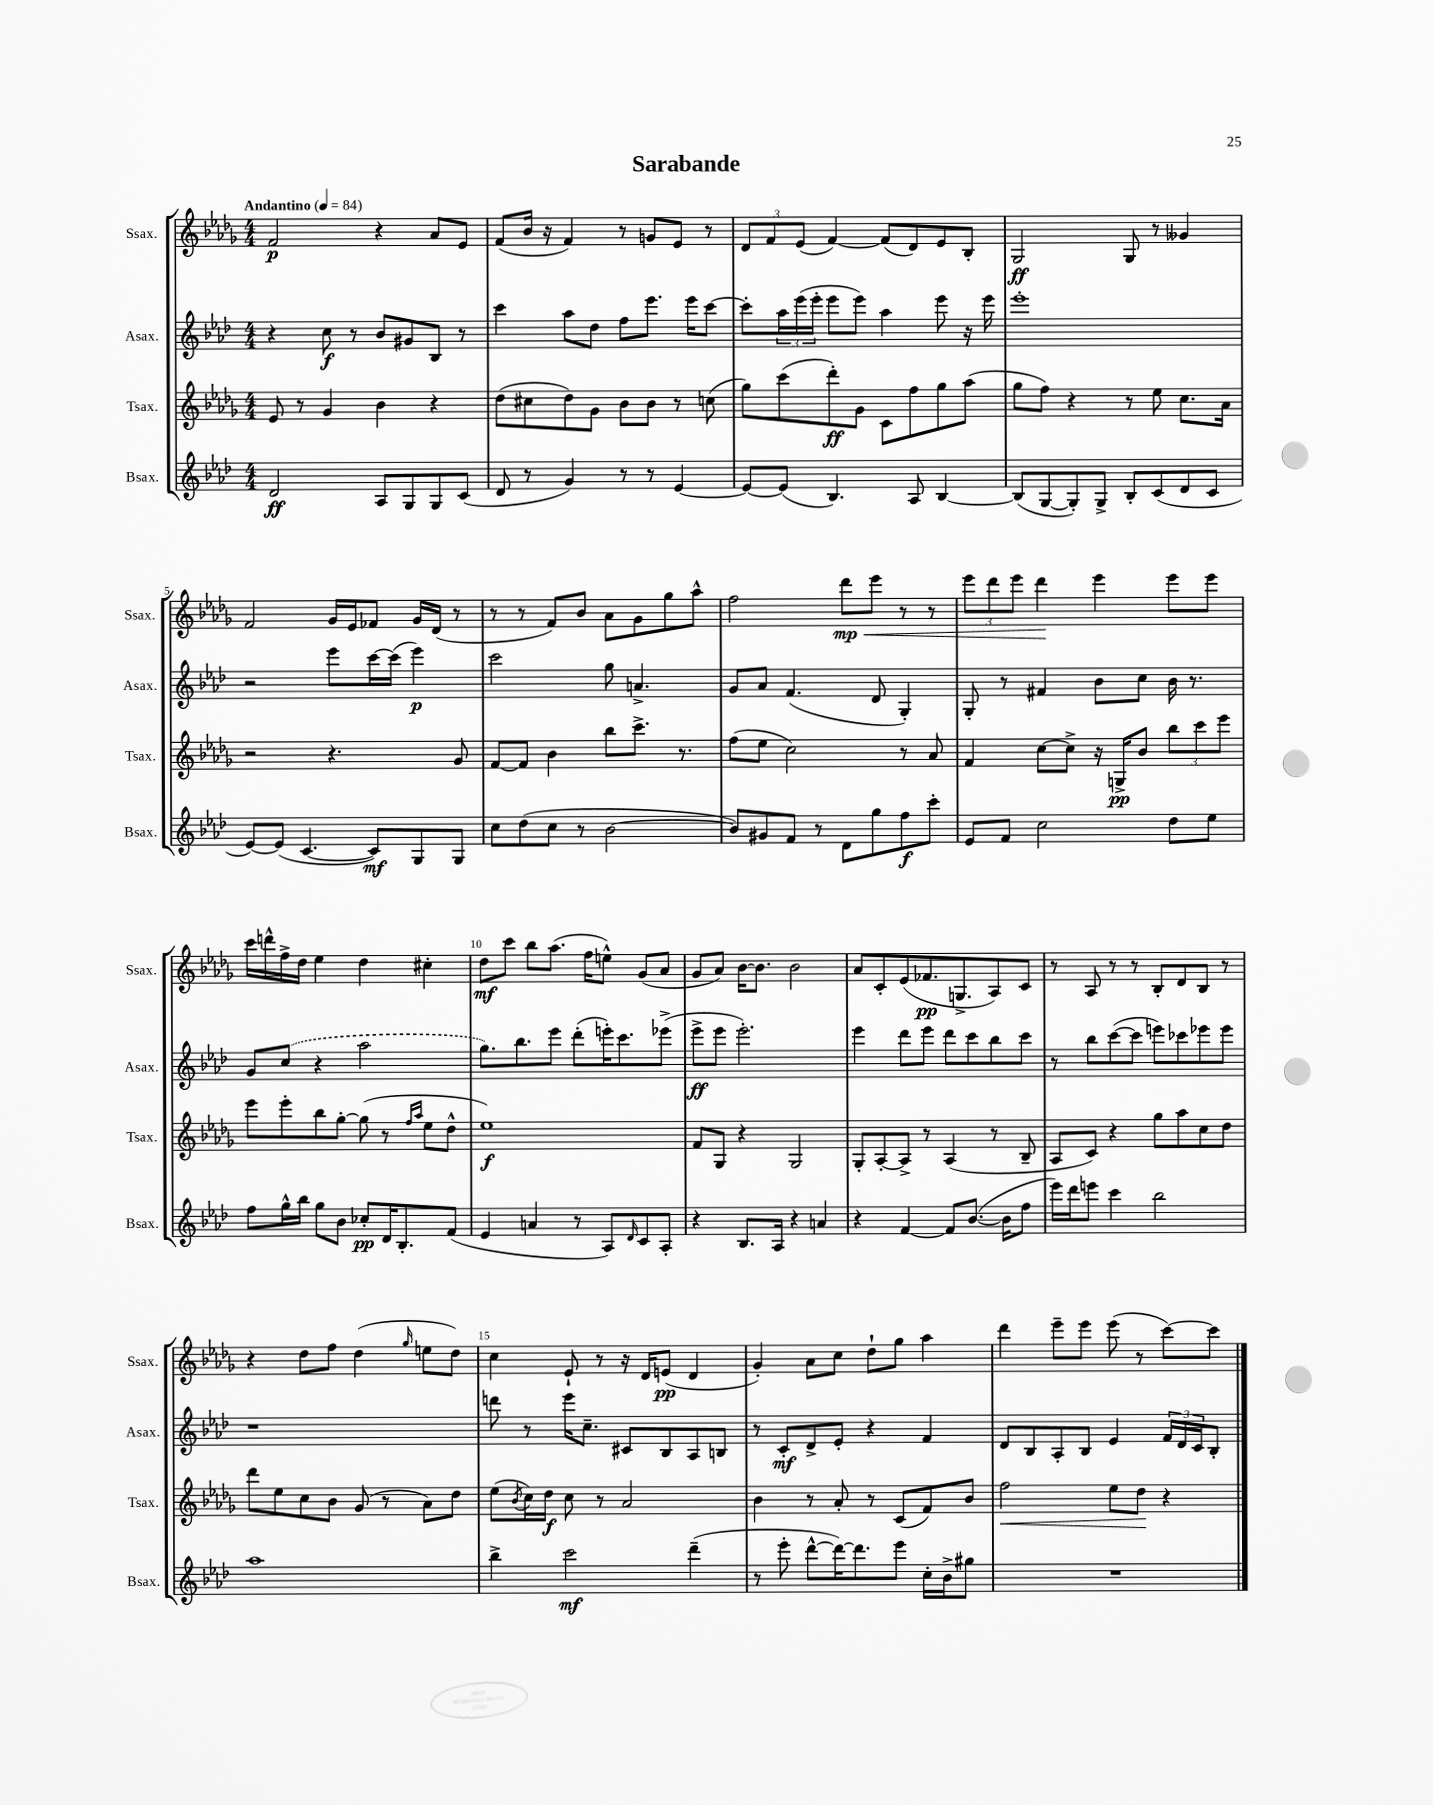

**kern	**dynam	**kern	**dynam	**kern	**dynam	**kern	**dynam
*part4	*part4	*part3	*part3	*part2	*part2	*part1	*part1
*staff4	*staff4	*staff3	*staff3	*staff2	*staff2	*staff1	*staff1
*I"Bsax.	*	*I"Tsax.	*	*I"Asax.	*	*I"Ssax.	*
*I'Bsax.	*	*I'Tsax.	*	*I'Asax.	*	*I'Ssax.	*
*clefG2	*	*clefG2	*	*clefG2	*	*clefG2	*
*k[b-e-a-d-]	*	*k[b-e-a-d-g-]	*	*k[b-e-a-d-]	*	*k[b-e-a-d-g-]	*
*M4/4	*	*M4/4	*	*M4/4	*	*M4/4	*
*MM84	*	*MM84	*	*MM84	*	*MM84	*
=1	=1	=1	=1	=1	=1	=1	=1
!	!	!	!	!	!	!LO:TX:a:B:t=Andantino	!
2d-/	ff	8e-/	.	4r	.	2f/	p
.	.	8r	.	.	.	.	.
.	.	4g-/	.	8cc\	f	.	.
.	.	.	.	8r	.	.	.
8A-/L	.	4b-\	.	8b-/L	.	4r	.
8G/	.	.	.	8g#X/	.	.	.
8G/	.	4r	.	8B-/J	.	8a-/L	.
(8c/J	.	.	.	8r	.	8e-/J	.
=2	=2	=2	=2	=2	=2	=2	=2
8d-/	.	(8dd-\L	.	4ccc\	.	(8f/L	.
8r	.	8cc#X\	.	.	.	16b-/Jk	.
.	.	.	.	.	.	16r	.
4g/)	.	8dd-\)	.	8aa-\L	.	4f/)	.
.	.	8g-\J	.	8dd-\J	.	.	.
8r	.	8b-\L	.	8ff\L	.	8r	.
8r	.	8b-\J	.	8.eee-\J	.	8gn/L	.
[4e-/	.	8r	.	.	.	8e-/J	.
.	.	.	.	16eee-\KL	.	.	.
.	.	(8ccn\	.	[8ccc\J	.	8r	.
=3	=3	=3	=3	=3	=3	=3	=3
8e-/L_	.	8gg-\L)	.	8ccc'\L]	.	12d-/L	.
.	.	.	.	.	.	12f/	.
(8e-/J]	.	(8ccc\	.	24aa-\L	.	.	.
.	.	.	.	(24eee-\	.	(12e-/J	.
.	.	.	.	24eee-'\JJ	.	.	.
4.B-/)	.	8ddd-'\)	ff	8eee-\L	.	[4f/)	.
.	.	8g-\J	.	8eee-\J)	.	.	.
.	.	8c\L	.	4aa-\	.	(8f/L]	.
8A-/	.	8ff\	.	.	.	8d-/)	.
[4B-/	.	8gg-\	.	8eee-\	.	8e-/	.
.	.	(8aa-\J	.	16r	.	8B-'/J	.
.	.	.	.	16eee-\	.	.	.
=4	=4	=4	=4	=4	=4	=4	=4
(8B-/L]	.	8gg-\L	.	1eee-'	.	2G-/	ff
[8G/	.	8ff\J)	.	.	.	.	.
8G'/])	.	4r	.	.	.	.	.
8G^/J	.	.	.	.	.	.	.
8B-'/L	.	8r	.	.	.	8G-/	.
(8c/	.	8ee-\	.	.	.	8r	.
8d-/	.	8.cc\L	.	.	.	4g--X/	.
8c/J	.	.	.	.	.	.	.
.	.	16a-\Jk	.	.	.	.	.
!!LO:LB:g=z
=5	=5	=5	=5	=5	=5	=5	=5
[8e-/L)	.	2r	.	2r	.	2f/	.
(8e-/J]	.	.	.	.	.	.	.
[4.c/	.	.	.	.	.	.	.
.	.	4.r	.	8eee-\L	.	16g-/LL	.
.	.	.	.	.	.	16e-/J	.
8c/L])	mf	.	.	[16ccc\L	.	8f-X/J	.
.	.	.	.	(16ccc\JJ]	.	.	.
8G/	.	.	.	4eee-\)	p	16g-/LL	.
.	.	.	.	.	.	(16d-/JJ	.
8G/J	.	8g-/	.	.	.	8r	.
=6	=6	=6	=6	=6	=6	=6	=6
8cc\L	.	[8f/L	.	2ccc\	.	8r	.
(8dd-\	.	8f/J]	.	.	.	8r	.
8cc\J	.	4b-\	.	.	.	8f/L)	.
8r	.	.	.	.	.	8b-/J	.
[2b-\	.	8bb-\L	.	8gg\	.	8a-\L	.
.	.	8.ccc^\J	.	4.an^/	.	8g-\	.
.	.	.	.	.	.	8gg-\	.
.	.	8.r	.	.	.	.	.
.	.	.	.	.	.	8aa-^^\J	.
=7	=7	=7	=7	=7	=7	=7	=7
8b-/L])	.	(8ff\L	.	8g/L	.	2ff\	.
8g#X/	.	8ee-\J	.	8a-/J	.	.	.
8f/J	.	2cc\)	.	(4.f/	.	.	.
8r	.	.	.	.	.	.	.
!	!	!	!	!	!	!	!LO:HP:b
8d-\L	.	.	.	.	.	8ddd-\L	< mp
8gg\	.	.	.	8d-/	.	8eee-\J	.
8ff\	f	8r	.	4G'/)	.	8r	.
8ccc'\J	.	8a-/	.	.	.	8r	.
=8	=8	=8	=8	=8	=8	=8	=8
8e-/L	.	4f/	.	8G'/	.	12eee-\L	.
.	.	.	.	.	.	12ddd-\	.
8f/J	.	.	.	8r	.	.	.
.	.	.	.	.	.	12eee-\J	.
2cc\	.	[8cc\L	.	4f#X/	.	4ddd-\	.
.	.	8cc^\J]	.	.	.	.	.
.	.	16r	.	8b-\L	.	4eee-\	[
.	.	16Gn^/KL	pp	.	.	.	.
.	.	8b-/J	.	8cc\J	.	.	.
8dd-\L	.	12bb-\L	.	16b-\	.	8eee-\L	.
.	.	.	.	8.r	.	.	.
.	.	12ccc\	.	.	.	.	.
8ee-\J	.	.	.	.	.	8eee-\J	.
.	.	12eee-\J	.	.	.	.	.
!!LO:LB:g=z
=9	=9	=9	=9	=9	=9	=9	=9
8ff\L	.	8eee-\L	.	8g/L	.	16ccc\LL	.
.	.	.	.	.	.	16dddn^^\	.
16gg^^\L	.	8eee-'\	.	(8cc/J	.	16ff^\	.
16bb-\JJ	.	.	.	.	.	16dd-\JJ	.
8gg\L	.	8bb-\	.	4r	.	4ee-\	.
8b-\J	.	[8gg-'\J	.	.	.	.	.
8cc-X'/L	pp	(8gg-\]	.	2aa-\	.	4dd-\	.
16d-/K	.	8r	.	.	.	.	.
8.B-'/	.	.	.	.	.	.	.
.	.	16qqff/LL	.	.	.	.	.
.	.	16qqaa-/JJ	.	.	.	.	.
.	.	8ee-\L	.	.	.	4cc#X'\	.
(8f/J	.	8dd-^^\J	.	.	.	.	.
=10	=10	=10	=10	=10	=10	=10	=10
4e-/	.	1ee-)	f	8.gg\L)	.	8dd-\L	mf
.	.	.	.	.	.	8ccc\J	.
.	.	.	.	8.bb-\	.	.	.
4an/	.	.	.	.	.	8bb-\L	.
.	.	.	.	8eee-\J	.	(8.aa-\J	.
8r	.	.	.	(8ddd-'\L	.	.	.
.	.	.	.	.	.	16ff\KL	.
8A-/L)	.	.	.	16eeen'\K)	.	8een^^\J)	.
.	.	.	.	8.ccc\	.	.	.
16qqd-/	.	.	.	.	.	.	.
8c/	.	.	.	.	.	(8g-/L	.
8A-'/J	.	.	.	(8eee-X^\J	.	8a-/J	.
=11	=11	=11	=11	=11	=11	=11	=11
4r	.	8f/L	.	8eee-^\L	ff	8g-/L	.
.	.	8G-/J	.	8eee-\J	.	8a-/J)	.
8.B-/L	.	4r	.	2.eee-'\)	.	[16b-\KL	.
.	.	.	.	.	.	8.b-\J]	.
16A-/Jk	.	.	.	.	.	.	.
4r	.	2G-/	.	.	.	2b-\	.
4an/	.	.	.	.	.	.	.
=12	=12	=12	=12	=12	=12	=12	=12
4r	.	8G-'/L	.	4eee-\	.	8a-/L	.
.	.	[8A-'/	.	.	.	8c'/	.
[4f/	.	8A-^/J]	.	8ddd-\L	.	(8e-/	.
.	.	8r	.	8eee-\J	.	8.f-X/	pp
8f/L]	.	(4A-/	.	8ddd-\L	.	.	.
.	.	.	.	.	.	8.Gn^/	.
([8.b-/J	.	.	.	8ccc\	.	.	.
.	.	8r	.	8bb-\	.	8A-/)	.
16b-\KL]	.	.	.	.	.	.	.
8ff\J	.	8B-~/	.	8ccc\J	.	8c/J	.
=13	=13	=13	=13	=13	=13	=13	=13
16eee-\LL)	.	8A-/L	.	8r	.	8r	.
16ddd-\J	.	.	.	.	.	.	.
8eeen\J	.	8c/J)	.	8bb-\L	.	8A-/	.
4ccc\	.	4r	.	([8ccc\	.	8r	.
.	.	.	.	8ccc\J]	.	8r	.
2bb-\	.	8gg-\L	.	8eeen\L)	.	8B-'/L	.
.	.	8aa-\	.	8ccc-X\	.	8d-/	.
.	.	8cc\	.	8eee-X\	.	8B-/J	.
.	.	8dd-\J	.	8eee-\J	.	8r	.
!!LO:LB:g=z
=14	=14	=14	=14	=14	=14	=14	=14
1aa-	.	8ddd-\L	.	1r	.	4r	.
.	.	8ee-\	.	.	.	.	.
.	.	8cc\	.	.	.	8dd-\L	.
.	.	8b-\J	.	.	.	8ff\J	.
.	.	(8g-/	.	.	.	(4dd-\	.
.	.	8r	.	.	.	.	.
.	.	.	.	.	.	16qqgg-/	.
.	.	8a-\L)	.	.	.	8een\L	.
.	.	8dd-\J	.	.	.	8dd-\J)	.
=15	=15	=15	=15	=15	=15	=15	=15
4bb-^\	.	(8ee-\L	.	8dddn\	.	4cc\	.
.	.	8qb-/	.	.	.	.	.
.	.	16cc\L)	.	8r	.	.	.
.	.	16dd-\JJ	f	.	.	.	.
2ccc\	mf	8cc\	.	16eee-\KL	.	8e-`/	.
.	.	.	.	8.cc~\J	.	.	.
.	.	8r	.	.	.	8r	.
.	.	2a-/	.	8c#X/L	.	16r	.
.	.	.	.	.	.	16d-/KL	.
.	.	.	.	8B-/	.	(8en/J	pp
(4ddd-~\	.	.	.	8A-/	.	4d-/	.
.	.	.	.	8Bn/J	.	.	.
=16	=16	=16	=16	=16	=16	=16	=16
8r	.	4b-\	.	8r	.	4g-'/)	.
8eee-'\	.	.	.	8c'/L	mf	.	.
[8ddd-^^\L	.	8r	.	8d-^/	.	8a-\L	.
16ddd-\K_)	.	8a-'/	.	8e-'/J	.	8cc\J	.
8.ddd-\]	.	.	.	.	.	.	.
.	.	8r	.	4r	.	8dd-`\L	.
8eee-\J	.	(8c/L	.	.	.	8gg-\J	.
16cc'\LL	.	8f/)	.	4f/	.	4aa-\	.
16b-^\J	.	.	.	.	.	.	.
8gg#X\J	.	8b-/J	.	.	.	.	.
=17	=17	=17	=17	=17	=17	=17	=17
!	!	!	!LO:HP:b	!	!	!	!
1r	.	2ff\	<	8d-/L	.	4ddd-\	.
.	.	.	.	8B-/	.	.	.
.	.	.	.	8A-'/	.	8eee-~\L	.
.	.	.	.	8B-/J	.	8eee-\J	.
.	.	8ee-\L	.	4e-/	.	(8eee-\	.
.	.	8dd-\J	.	.	.	8r	.
.	.	4r	[	24f/LL	.	[8ccc\L)	.
.	.	.	.	24d-/	.	.	.
.	.	.	.	24c/J	.	.	.
.	.	.	.	8B-'/J	.	8ccc\J]	.
==	==	==	==	==	==	==	==
*-	*-	*-	*-	*-	*-	*-	*-
